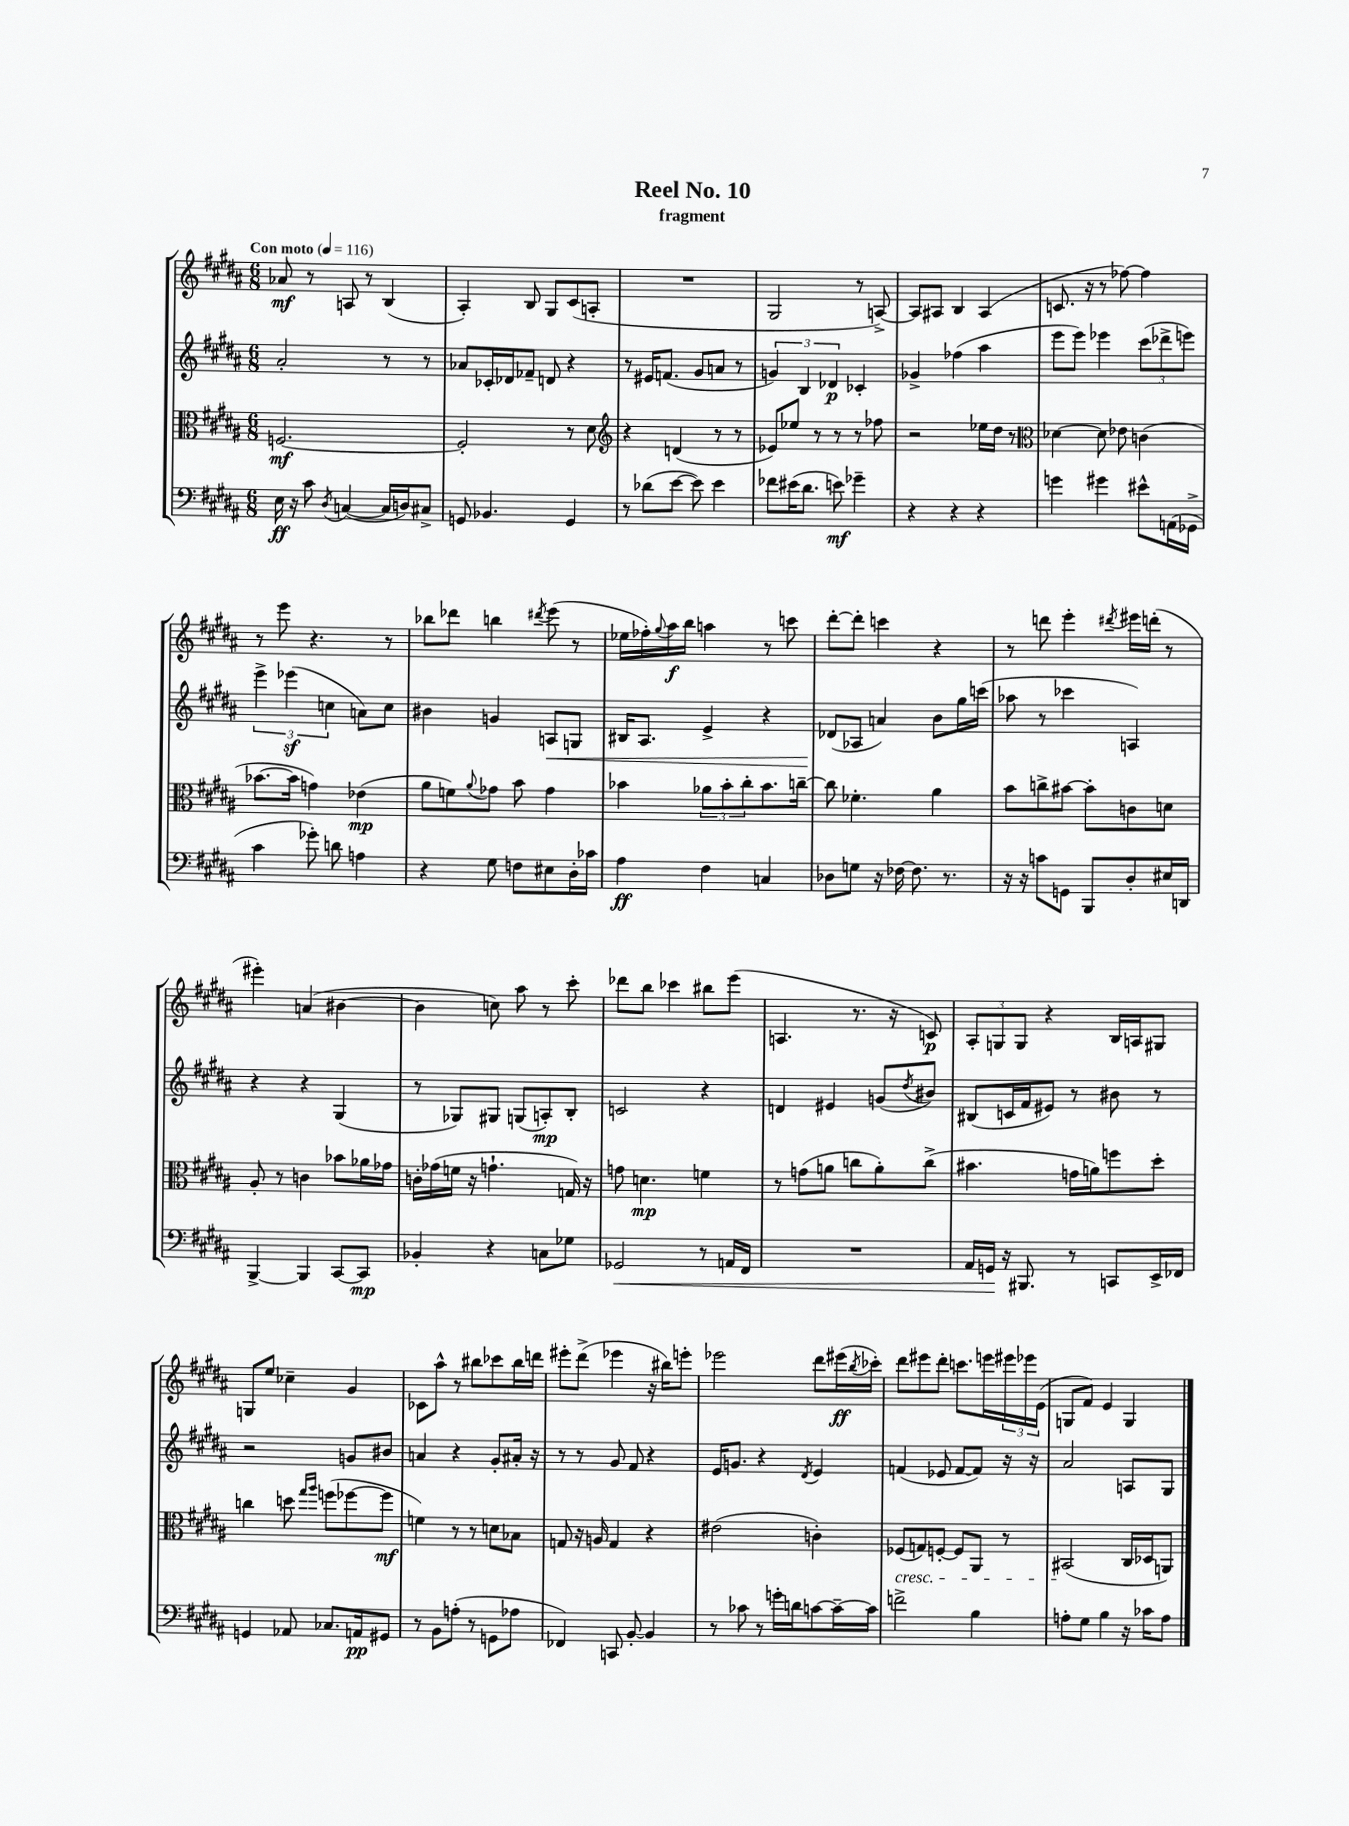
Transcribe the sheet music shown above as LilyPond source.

\header { title = "Reel No. 10" subtitle = "fragment" }
<<
\new StaffGroup <<
\new Staff = "s0" {
    \clef treble \key b \major \numericTimeSignature \time 6/8 \tempo "Con moto" 4 = 116
    aes'8\mf r8 a8 r8 b4( |
    ais4-.) b8 gis8 cis'8( a8-. |
    R2. |
    gis2 r8 a8~->) |
    a8 ais8 b4 ais4( |
    c'8. r16 r8 fes''8~) fes''4 |
    r8 e'''8 r4. r8 |
    bes''8 des'''8 b''4 \acciaccatura { dis'''8 } e'''8( r8 |
    ees''16 fes''16-.) \appoggiatura { gis''8 } ais''16\f b''16 a''4 r8 c'''8 |
    dis'''8~-. dis'''8-. c'''4 r4 |
    r8 d'''8 e'''4-. \acciaccatura { dis'''8 } eis'''16 d'''16-.( r8 |
    eis'''4-.) a'4( bis'4~ |
    bis'4 c''8) ais''8 r8 cis'''8-. |
    des'''8 b''8 ces'''4 bis''8 e'''8( |
    a4. r8. r16 c'8\p) |
    \tuplet 3/2 { ais8-. g8 g8 } r4 b16 a16 gis8 |
    g8 e''8 ces''4-- gis'4 |
    ces'8 ais''8-^ r8 bis''8 ces'''8 bis''16 d'''16 |
    eis'''8-. dis'''8->( ees'''4 r16 bis''16) e'''8-. |
    ees'''2 dis'''8 eis'''16\ff( \acciaccatura { b''8 } ces'''16-.) |
    dis'''8 eis'''8 dis'''8-. c'''8. e'''16 \tuplet 3/2 { eis'''16 ees'''16 e'16( } |
    g8 fis'8) e'4 g4 \bar "|." |
}
\new Staff = "s1" {
    \clef treble \key b \major \numericTimeSignature \time 6/8
    ais'2-. r8 r8 |
    aes'8 ces'16-. des'16 fes'8-- d'8 r4 |
    r8 eis'16 f'8.( gis'8 a'8 r8 |
    \tuplet 3/2 { g'4) b4 des'4\p } ces'4-. |
    ges'4-> fes''4( ais''4 |
    e'''8 e'''8) ees'''4 \tuplet 3/2 { cis'''8( des'''8-> e'''8) } |
    \tuplet 3/2 { e'''4-> ees'''4\sf( c''4 } a'8) c''8 |
    bis'4 g'4 a8\< g8 |
    bis16 ais8. e'4-> r4 |
    des'8\!( aes8 a'4) b'8 gis''16 c'''16( |
    aes''8 r8 ces'''4 a4) |
    r4 r4 gis4( |
    r8 ges8) gis8 g8( a8-.\mp) b8-. |
    c'2 r4 |
    d'4 eis'4 g'8( \acciaccatura { dis''8 } bis'8) |
    bis8( c'16 fis'16 eis'8) r8 bis'8 r8 |
    r2 g'8 bis'8 |
    a'4 r4 gis'8-. ais'16-. r16 |
    r8 r8 gis'8 fis'8 r4 |
    e'16 g'8. r4 \acciaccatura { dis'8 } e'4 |
    f'4( ees'8 f'8~ f'8) r16 r16 |
    ais'2 a8 gis8 \bar "|." |
}
\new Staff = "s2" {
    \clef alto \key b \major \numericTimeSignature \time 6/8
    f2.~\mf |
    f2-. r8 dis'8 |
    \clef treble r4 d'4( r8 r8 |
    ees'8) ees''8 r8 r8 r8 fes''8 |
    r2 ees''16 dis''16 r8 |
    \clef alto des'4~ des'8 ees'8 c'4( |
    bes'8.~ bes'16 g'4) ees'4\mp( |
    ais'8 f'8) \appoggiatura { ais'8 } ges'8 b'8 ges'4 |
    bes'4 \tuplet 3/2 { aes'8 bes'8-. cis''8-. } bes'8. c''16~-- |
    c''8 fes'4.-. ais'4 |
    b'8 c''8-> bis'8~ bis'8-. c'8 d'8 |
    ais8-. r8 c'4 bes'8 aes'16 ges'16 |
    c'16-. ges'16( f'16 r16 g'4.-! g16) r16 |
    g'8 d'4.\mp f'4 |
    r8 g'8( a'8 c''8 a'8-.) c''8->( |
    bis'4. g'16 a'16) f''8 dis''8-. |
    c''4 d''8 \grace { gis''16 ais''16 } f''8( fes''8~ fes''8\mf |
    f'4) r8 r8 d'8 bes8 |
    g8 r16 a16 g4 r4 |
    eis'2( c'4-.) |
    fes8\cresc( g8) f8~-. f8 ais,8 r8 |
    bis,2\!( cis16 des16 a,8) \bar "|." |
}
\new Staff = "s3" {
    \clef bass \key b \major \numericTimeSignature \time 6/8
    e16\ff r16 cis'8 \acciaccatura { dis8 } c4~( c16 d16) cis8-> |
    g,8 bes,4. g,4 |
    r8 des'8( e'8~ e'8) e'4 |
    fes'8 eis'16( dis'8. e'8\mf) ges'4-- |
    r4 r4 r4 |
    g'4 gis'4 eis'8-^ a,16( ges,16-> |
    cis'4 ges'8-.) d'8 a4 |
    r4 gis8 f8 eis8 dis16-. ces'16 |
    ais4\ff fis4 c4 |
    des8 g8 r16 fes16~ fes8. r8. |
    r16 r16 c'8 g,8 b,,8 dis8-. eis16 d,16 |
    b,,4~-> b,,4 cis,8~ cis,8\mp |
    bes,4-. r4 c8 ges8 |
    ges,2\< r8 a,16 fis,16 |
    R2. |
    ais,16 g,16\! r16 bis,,8. r8 c,8 e,16-> fes,16 |
    g,4 aes,8 ces8. a,16\pp gis,8 |
    r8 b,8 a8-.( r8 g,8 aes8 |
    fes,4) c,8 b,8~-. b,4 |
    r8 ces'8 r8 g'16-. d'16 c'8~ c'16~-- c'16 |
    f'2-> b4 |
    a8-. gis8 b4 r16 ces'16 a8 \bar "|." |
}
>>
>>
\layout { \context { \Score \remove "Bar_number_engraver" } }
